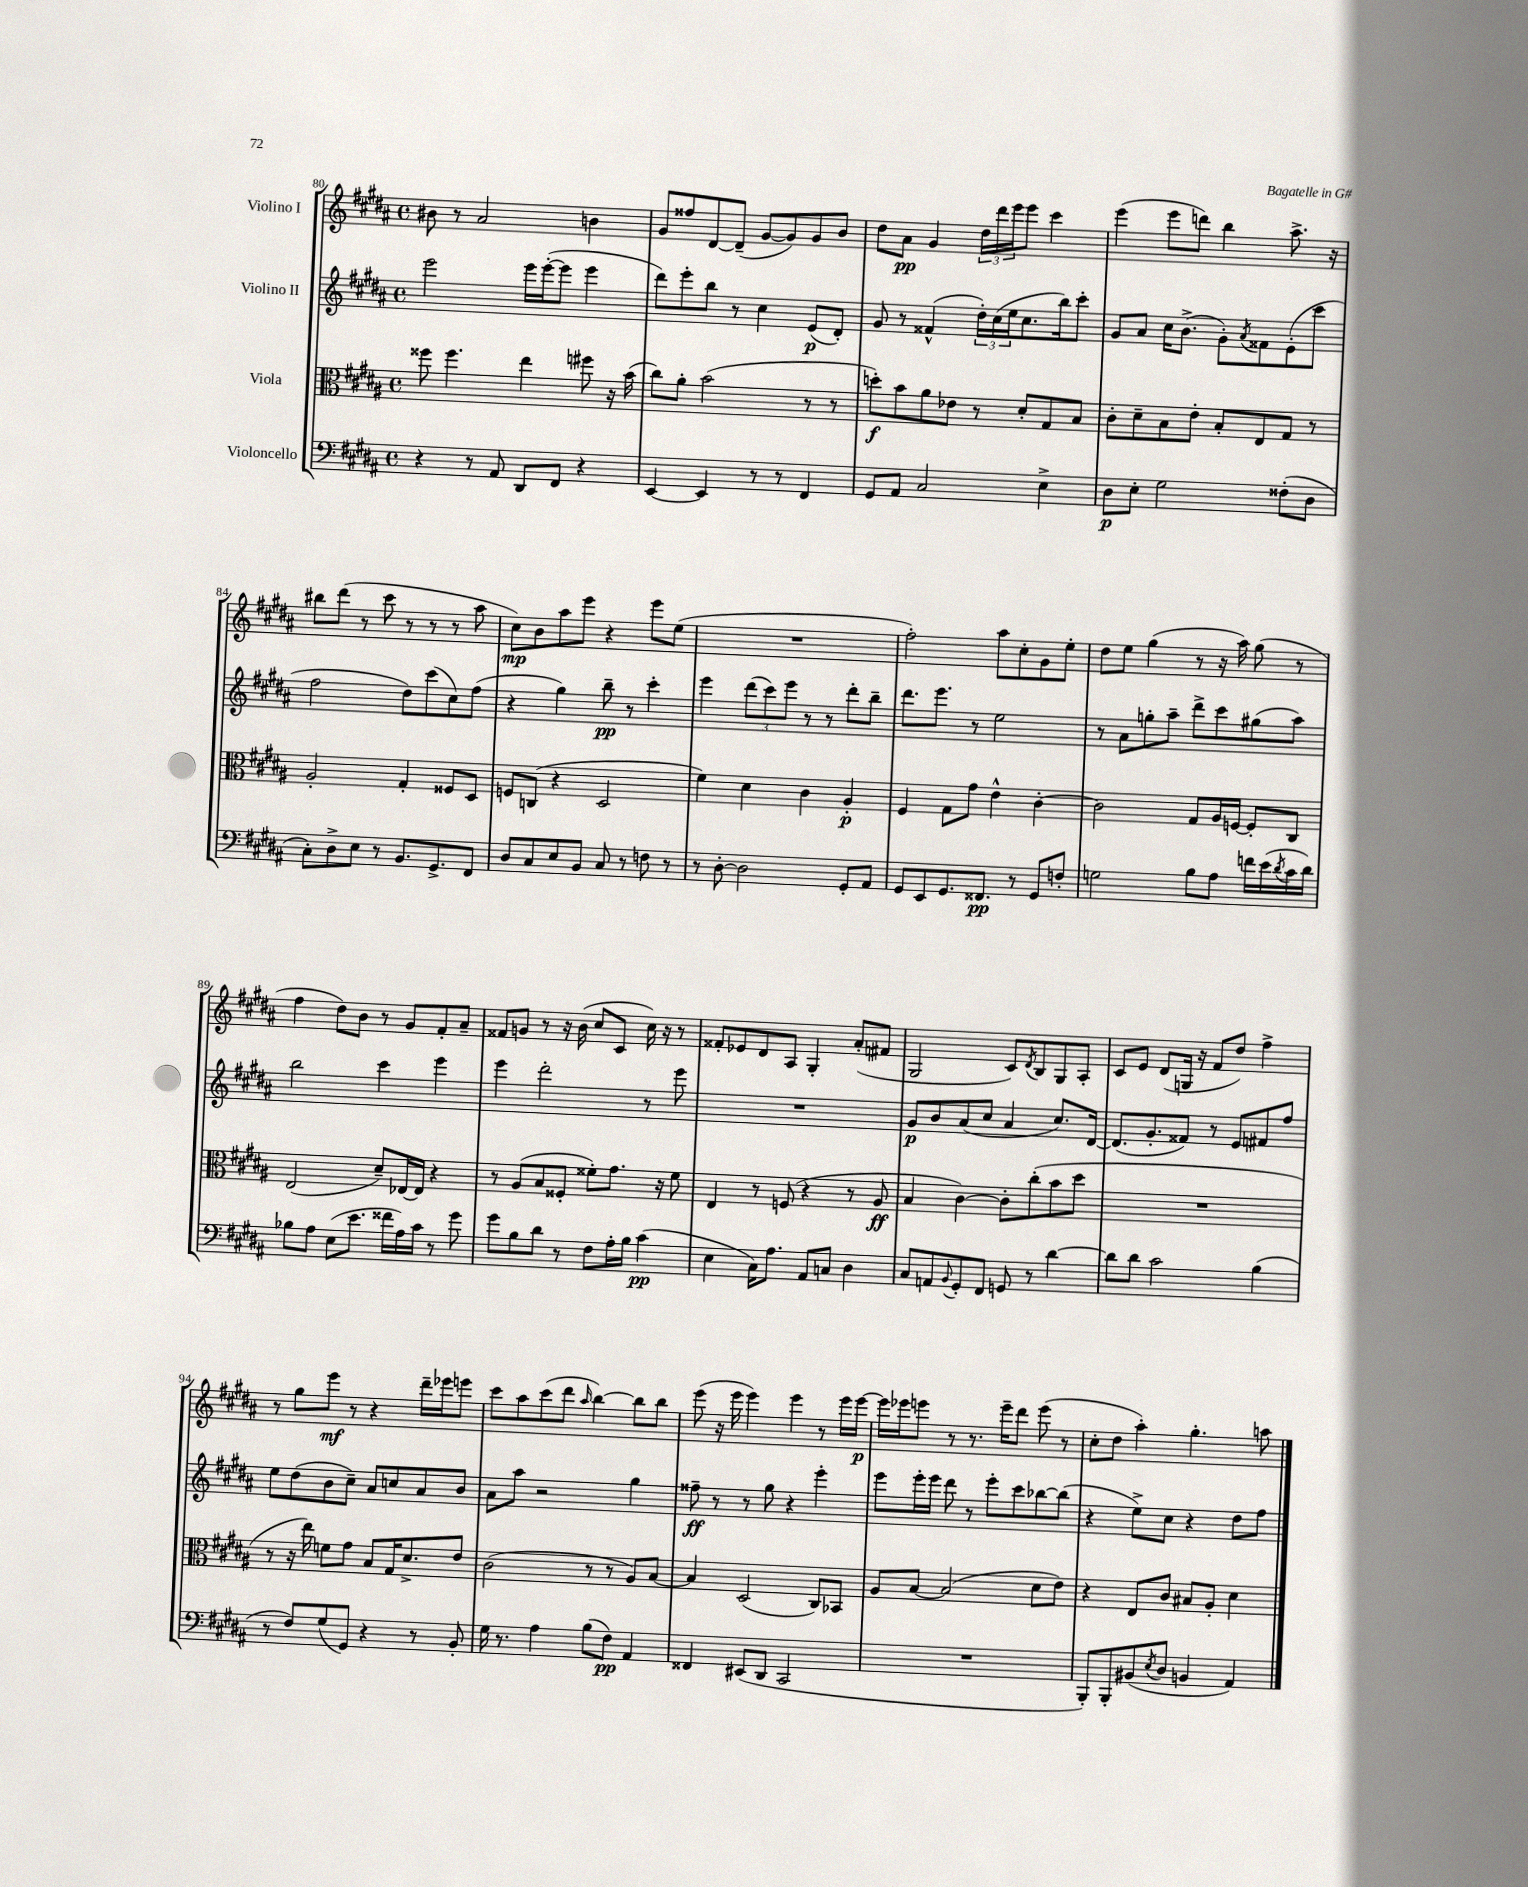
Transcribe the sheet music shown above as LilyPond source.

<<
\new StaffGroup <<
\new Staff = "s0" \with { instrumentName = "Violino I" } {
    \clef treble \key b \major \defaultTimeSignature \time 4/4
    bis'8 r8 ais'2 b'4 |
    gis'8 fisis''8 dis'8~ dis'8--( gis'8~ gis'8) gis'8 b'8 |
    dis''8 ais'8\pp gis'4 \tuplet 3/2 { dis''16 dis'''16 e'''16 } e'''8 cis'''4 |
    e'''4( e'''8 d'''8) b''4 ais''8.-> r16 |
    bis''8 dis'''8( r8 cis'''8 r8 r8 r8 ais''8 |
    cis''8\mp) b'8 ais''8 e'''8 r4 e'''8 e''8( |
    R1 |
    fis''2-.) ais''8 cis''8-. gis'8 e''8-. |
    dis''8 e''8 gis''4( r8 r16 ais''16) gis''8( r8 |
    fis''4 dis''8) b'8 r8 gis'8 fis'8-. ais'8-- |
    fisis'8 g'8 r8 r16 b'16( cis''8 cis'8 cis''16) r16 r8 |
    fisis'8-. ees'8 dis'8 ais8 gis4-. ais'8-.( fis'8 |
    gis2 cis'8) \acciaccatura { dis'8 } b8 gis8 ais8-. |
    cis'8 e'8 dis'8( g16 r16 fis'8 dis''8) fis''4-> |
    r8 gis''8 e'''8\mf r8 r4 dis'''16-- ees'''16 e'''8 |
    cis'''8 ais''8 cis'''8( dis'''8 \grace { ais''16 } b''4~) b''8 b''8 |
    e'''8( r16 e'''16 e'''4) e'''4 r8 e'''16 e'''16~\p |
    e'''16 ees'''16 e'''8 r8 r8. e'''16-- dis'''8 e'''8( r8 |
    cis''8-. dis''8 ais''4-.) gis''4.-. a''8 \bar "|." |
}
\new Staff = "s1" \with { instrumentName = "Violino II" } {
    \clef treble \key b \major \defaultTimeSignature \time 4/4
    e'''2 e'''16 e'''16~-.( e'''8 e'''4 |
    dis'''8) e'''8-. b''8 r8 cis''4 e'8\p( dis'8-.) |
    gis'8 r8 fisis'4-^( \tuplet 3/2 { dis''16-.) cis''16( e''16 } cis''8. b''16) cis'''8-. |
    gis'8 ais'8 cis''16 b'8.->( gis'8-.) \acciaccatura { ais'8 } fisis'8 e'8-.( cis'''8 |
    fis''2 dis''8) cis'''8( cis''8) fis''8( |
    r4 gis''4) b''8--\pp r8 cis'''4-. |
    e'''4 \tuplet 3/2 { dis'''8( cis'''8) e'''8 } r8 r8 dis'''8-. b''8-- |
    dis'''8. e'''8. r8 e''2 |
    r8 ais'8 g''8-. ais''8-- dis'''8-> cis'''8 gis''8( ais''8) |
    b''2 cis'''4 e'''4 |
    e'''4 dis'''2-. r8 e'''8 |
    R1 |
    gis'8\p b'8 ais'8( cis''8 ais'4 cis''8.) dis'16~ |
    dis'8.( gis'8.-. fisis'8) r8 e'8 fis'8 fis''8 |
    e''8 dis''8( b'8 cis''8--) ais'8 c''8 ais'8 b'8 |
    ais'8 ais''8 r2 gis''4 |
    fisis''8--\ff r8 r8 gis''8 r4 e'''4-. |
    e'''8 e'''16-. e'''16 dis'''8 r8 e'''8-. cis'''8 bes''8~ bes''8( |
    r4 e''8->) cis''8 r4 dis''8 fis''8 \bar "|." |
}
\new Staff = "s2" \with { instrumentName = "Viola" } {
    \clef alto \key b \major \defaultTimeSignature \time 4/4
    fisis''8 fisis''4. e''4 fis''8 r16 b'16( |
    cis''8) ais'8-. b'2( r8 r8 |
    d''8-.\f) b'8 ais'8 ees'8 r8 dis'8-. gis8 b8 |
    cis'8-. dis'8-- b8 e'8-. b8-. e8 gis8 r8 |
    ais2-. gis4-. fisis8 dis8 |
    f8 c8( r4 dis2 |
    fis'4) dis'4 cis'4 ais4-.\p |
    fis4 gis8 gis'8 e'4-^ cis'4~-. |
    cis'2 gis8 ais16 f16~ f8-. cis8 |
    e2( dis'8--) ees16~ ees16 r4 |
    r8 ais8( b8 fisis8-. fisis'8-.) gis'8. r16 fisis'8 |
    e4 r8 f8( r4 r8 ais8\ff |
    b4 cis'4~) cis'8-. cis''8-.( b'8 dis''8 |
    R1 |
    r8 r16 e''16) f'8 gis'8 b8 gis16 dis'8.-> e'8 |
    cis'2( r8 r8 ais8) b8~ |
    b4 dis2( cis8) bes,8 |
    ais8 b8~ b2( dis'8 e'8) |
    r4 e8 cis'8 bis8 ais8-. dis'4 \bar "|." |
}
\new Staff = "s3" \with { instrumentName = "Violoncello" } {
    \clef bass \key b \major \defaultTimeSignature \time 4/4
    r4 r8 ais,8 dis,8 fis,8 r4 |
    e,4~ e,4 r8 r8 fis,4 |
    gis,8 ais,8 cis2 e4-> |
    dis8\p e8-. gis2 fisis8-.( dis8 |
    cis8-.) dis8-> e8 r8 b,8. gis,8.-> fis,8 |
    dis8 cis8 e8 b,8 cis8 r8 f8 r8 |
    r8 dis8~-. dis2 gis,8-. ais,8 |
    gis,8 e,8 gis,8. fisis,8.\pp r8 gis,8 f8-. |
    g2 b8 ais8 f'16 e'16( \acciaccatura { dis'8 } cis'16 dis'16) |
    bes8 ais8 e8( e'8. fisis'16 ais16) cis'16 r8 gis'8 |
    gis'8 b8 dis'8 r8 fis8 ais16-. b16 cis'4\pp( |
    e4 cis16) ais8. ais,8 c8 dis4 |
    cis8 a,8 \appoggiatura { b,8 } gis,8-. fis,8 g,8 r8 dis'4~ |
    dis'8 dis'8 cis'2 b4( |
    r8 fis8) gis8( gis,8) r4 r8 b,8-. |
    gis16 r8. ais4 b8( fis8\pp) ais,4 |
    fisis,4 eis,8( dis,8 cis,2 |
    R1 |
    b,,8-.) b,,8-. bis,8( \acciaccatura { e8 } dis8 b,4 ais,4) \bar "|." |
}
>>
>>
\layout { \context { \Score currentBarNumber = #80 } }
